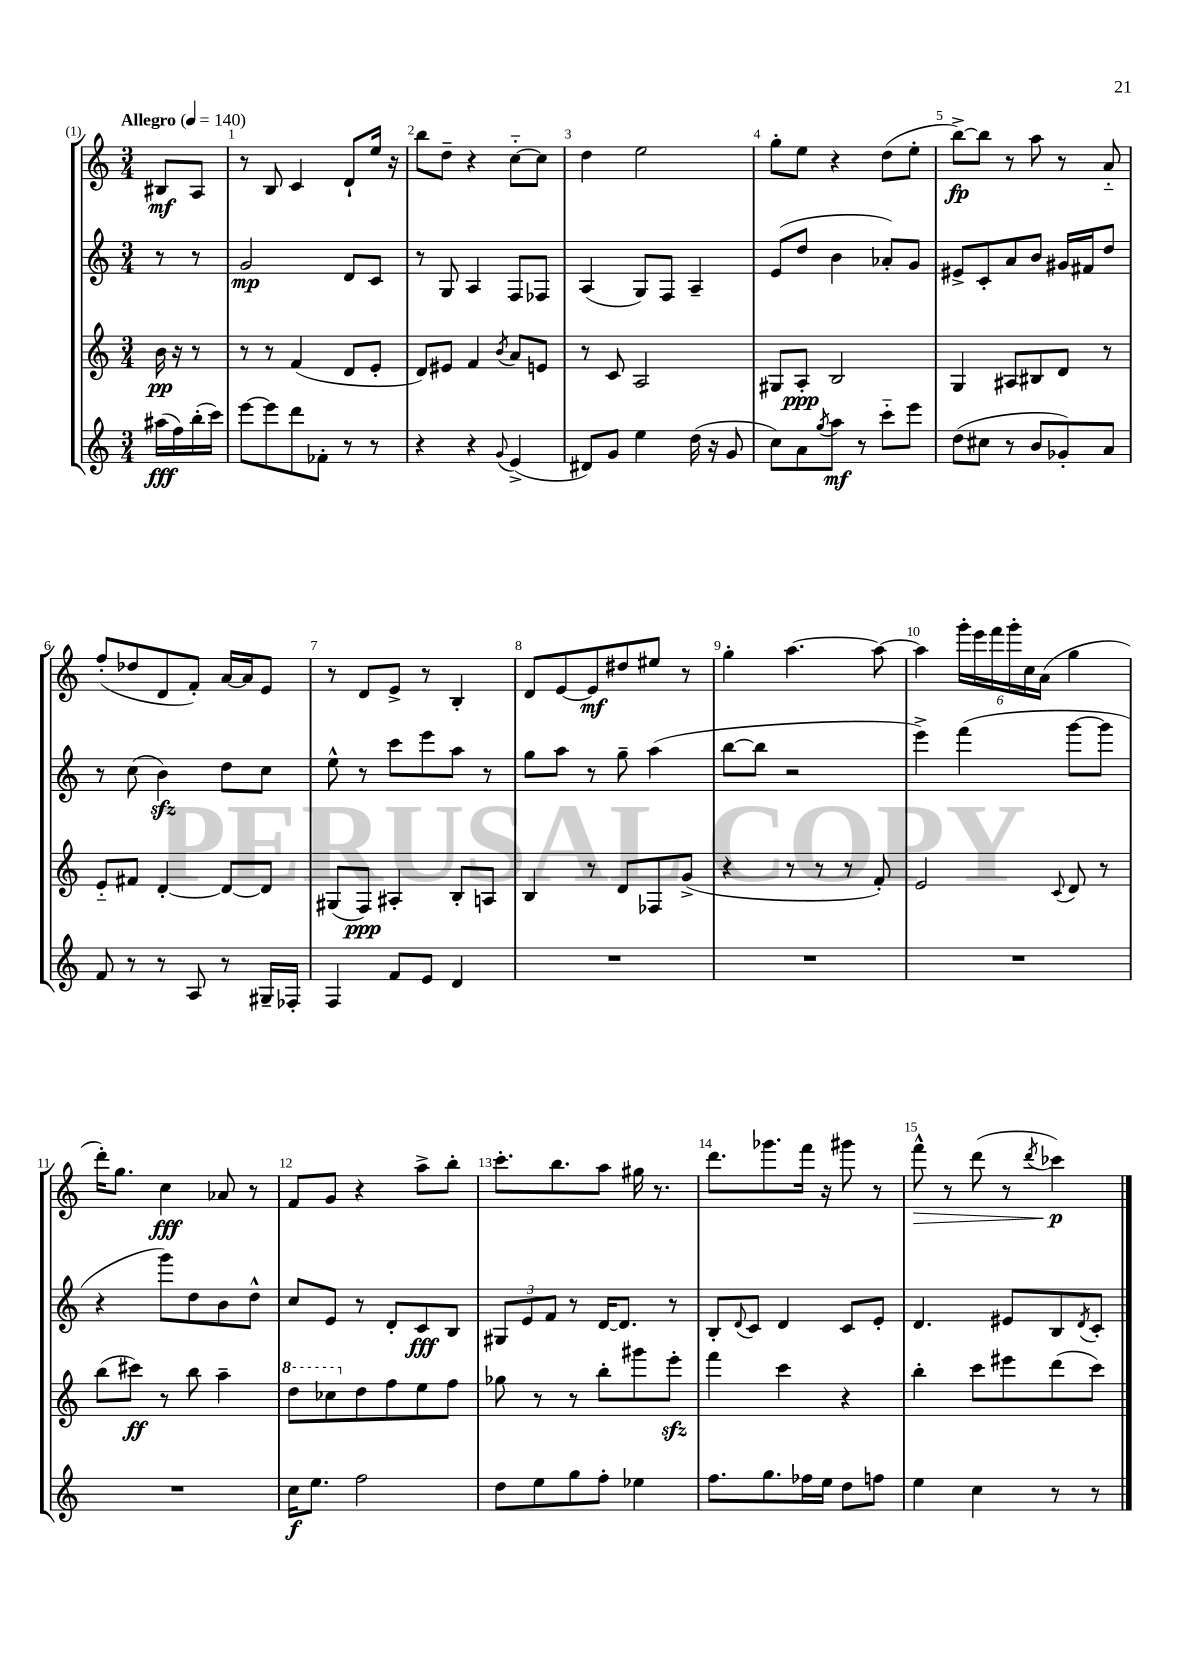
<<
\new StaffGroup <<
\new Staff = "s0" {
    \clef treble \key c \major \numericTimeSignature \time 3/4 \partial 4 \tempo "Allegro" 4 = 140
    bis8\mf a8 |
    r8 b8 c'4 d'8-! e''16 r16 |
    b''8 d''8-- r4 c''8~-_ c''8 |
    d''4 e''2 |
    g''8-. e''8 r4 d''8( e''8-. |
    b''8~->\fp) b''8 r8 a''8 r8 a'8-_ |
    f''8-.( des''8 d'8 f'8-.) a'16~ a'16 e'8 |
    r8 d'8 e'8-> r8 b4-. |
    d'8 e'8~ e'8\mf dis''8 eis''8 r8 |
    g''4-. a''4.~ a''8~ |
    a''4 \tuplet 6/4 { g'''16-. e'''16 f'''16 g'''16-. c''16 a'16( } g''4 |
    d'''16-.) g''8. c''4\fff aes'8 r8 |
    f'8 g'8 r4 a''8-> b''8-. |
    c'''8.-. b''8. a''8 gis''16 r8. |
    d'''8. ges'''8. f'''16 r16 gis'''8 r8 |
    f'''8-^\> r8 d'''8( r8 \acciaccatura { d'''8 } ces'''4\p\!) \bar "|." |
}
\new Staff = "s1" {
    \clef treble \key c \major \numericTimeSignature \time 3/4 \partial 4
    r8 r8 |
    g'2\mp d'8 c'8 |
    r8 g8 a4 f8 fes8 |
    a4( g8) f8 a4-- |
    e'8( d''8 b'4 aes'8-.) g'8 |
    eis'8-> c'8-. a'8 b'8 gis'16 fis'16 d''8 |
    r8 c''8( b'4\sfz) d''8 c''8 |
    e''8-^ r8 c'''8 e'''8 a''8 r8 |
    g''8 a''8 r8 g''8-- a''4( |
    b''8~ b''8 r2 |
    e'''4->) f'''4( g'''8~ g'''8 |
    r4 g'''8) d''8 b'8 d''8-^ |
    c''8 e'8 r8 d'8-. c'8\fff b8 |
    \tuplet 3/2 { gis8 e'8 f'8 } r8 d'16~ d'8. r8 |
    b8-. \appoggiatura { d'8 } c'8 d'4 c'8 e'8-. |
    d'4. eis'8 b8 \acciaccatura { d'8 } c'8-. \bar "|." |
}
\new Staff = "s2" {
    \clef treble \key c \major \numericTimeSignature \time 3/4 \partial 4
    b'16\pp r16 r8 |
    r8 r8 f'4( d'8 e'8-. |
    d'8) eis'8 f'4 \acciaccatura { b'8 } a'8 e'8 |
    r8 c'8 a2 |
    gis8 a8-.\ppp b2 |
    g4 ais8 bis8 d'8 r8 |
    e'8-_ fis'8 d'4~-. d'8~ d'8 |
    gis8( f8\ppp) ais4-. b8-. a8 |
    b4 r8 d'8 fes8 g'8->( |
    r4 r8 r8 r8 f'8-.) |
    e'2 \appoggiatura { c'8 } d'8 r8 |
    b''8( cis'''8\ff) r8 b''8 a''4-- |
    \ottava #1 d'''8 ces'''8 \ottava #0 d''8 f''8 e''8 f''8 |
    ges''8 r8 r8 b''8-. gis'''8 e'''8-.\sfz |
    f'''4 c'''4 r4 |
    b''4-. c'''8 eis'''8 d'''8( c'''8) \bar "|." |
}
\new Staff = "s3" {
    \clef treble \key c \major \numericTimeSignature \time 3/4 \partial 4
    ais''16\fff( f''16) b''16-.( c'''16) |
    e'''8~ e'''8 d'''8 fes'8-. r8 r8 |
    r4 r4 \appoggiatura { g'8 } e'4->( |
    dis'8) g'8 e''4 d''16( r16 g'8 |
    c''8) a'8 \acciaccatura { g''8 } a''8\mf r8 c'''8-_ e'''8 |
    d''8( cis''8 r8 b'8 ges'8-.) a'8 |
    f'8 r8 r8 a8 r8 gis16-- fes16-. |
    f4 f'8 e'8 d'4 |
    R2. |
    R2. |
    R2. |
    R2. |
    c''16\f e''8. f''2 |
    d''8 e''8 g''8 f''8-. ees''4 |
    f''8. g''8. fes''16 e''16 d''8 f''8 |
    e''4 c''4 r8 r8 \bar "|." |
}
>>
>>
\layout { \context { \Score \override BarNumber.break-visibility = ##(#f #t #t) barNumberVisibility = #all-bar-numbers-visible } }
